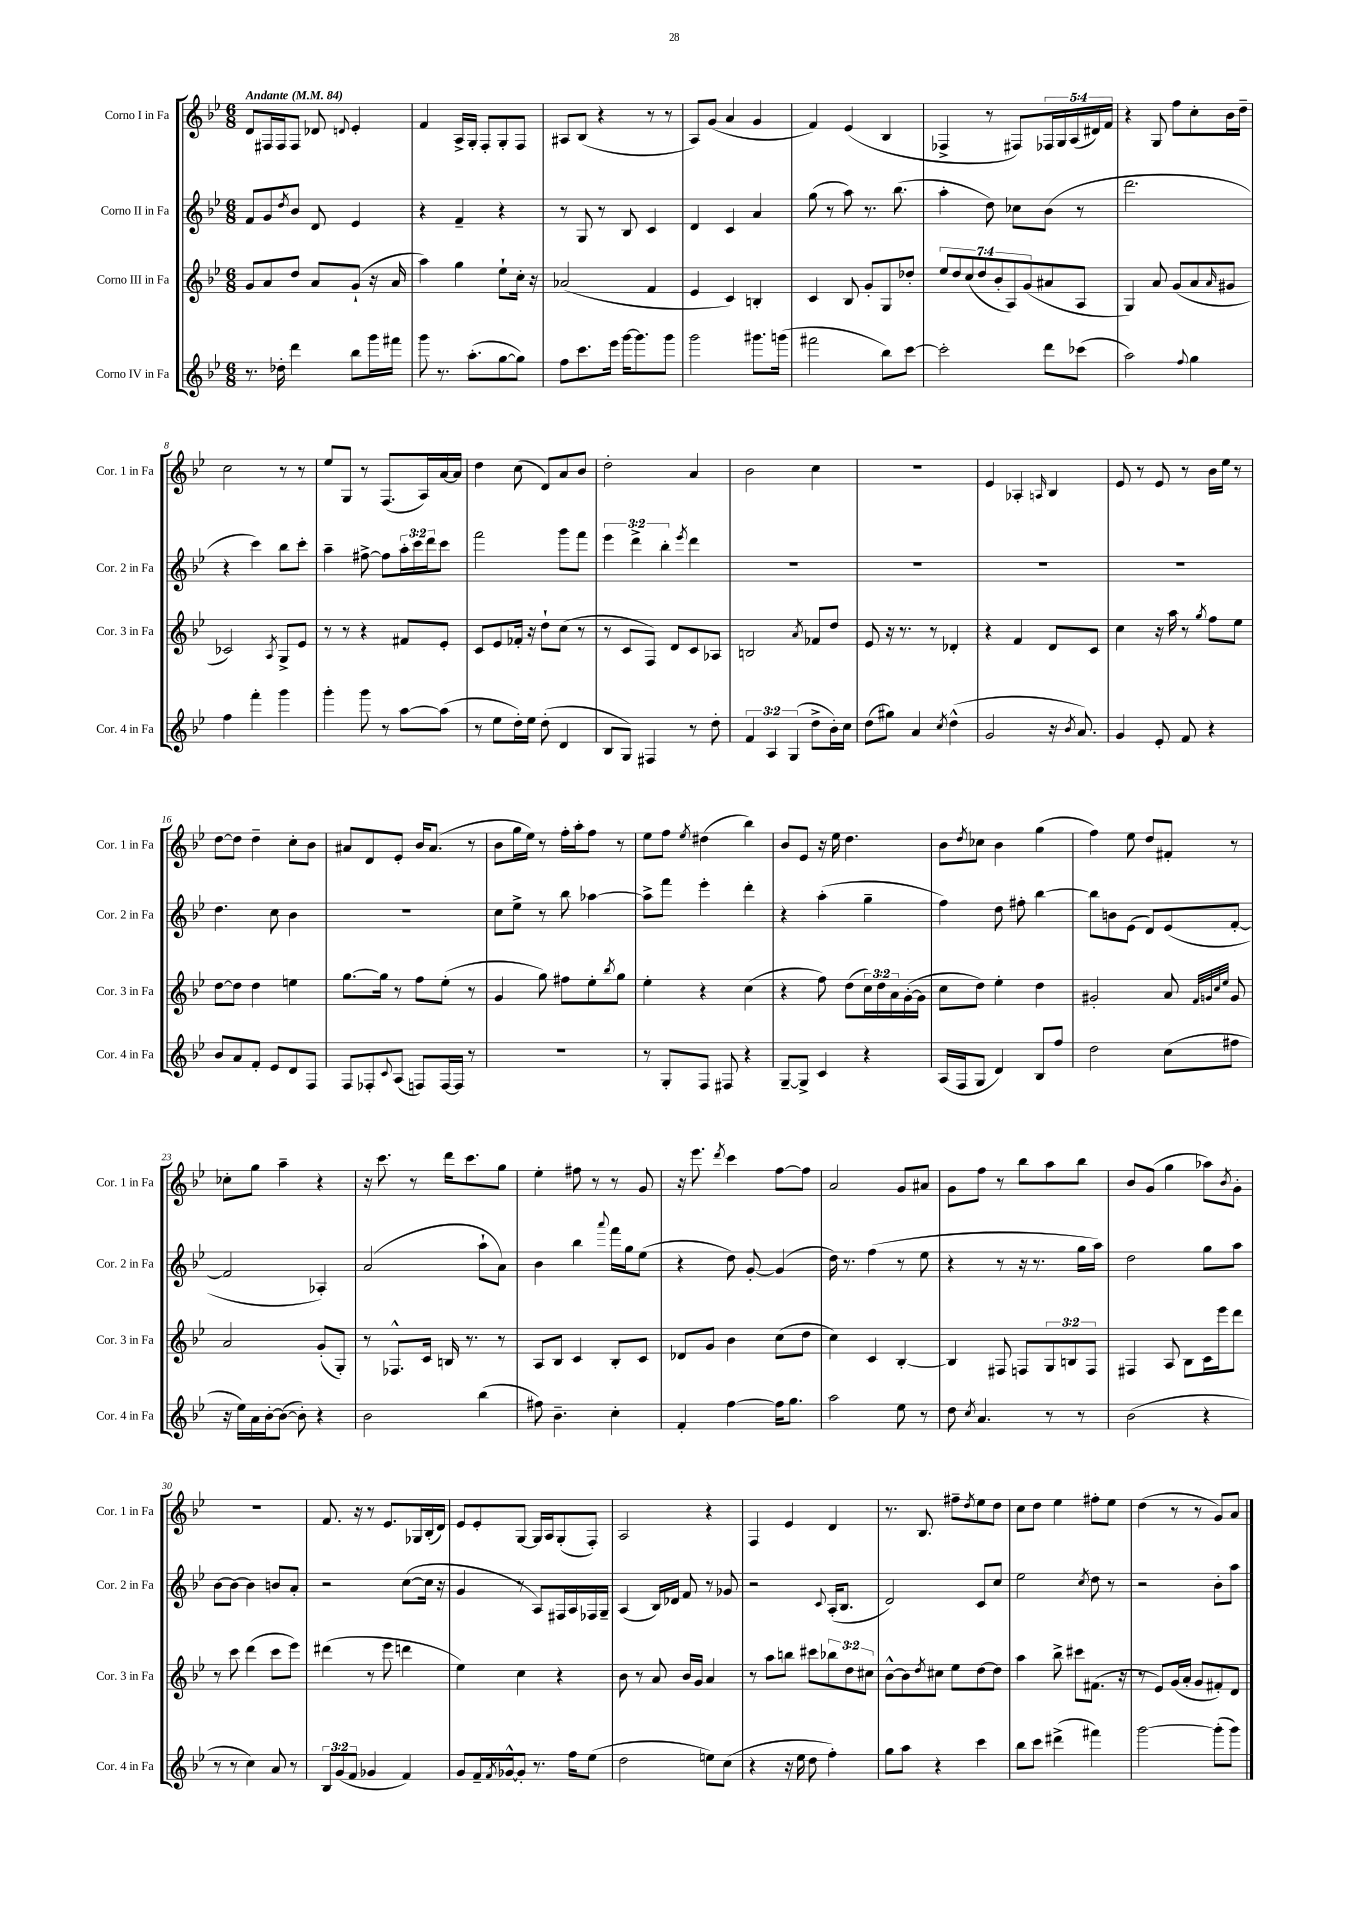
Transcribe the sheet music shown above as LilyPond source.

<<
\new StaffGroup <<
\new Staff = "s0" \with { instrumentName = "Corno I in Fa" shortInstrumentName = "Cor. 1 in Fa" } {
    \clef treble \key bes \major \numericTimeSignature \time 6/8 \override Staff.TupletNumber.text = #tuplet-number::calc-fraction-text \tempo "Andante" 4 = 84
    d'8 fis16 fis16 fis8 des'8 \appoggiatura { d'8 } ees'4-. |
    f'4 a16-> g16-. f8-. g8-. f8 |
    ais8 bes8( r4 r8 r8 |
    a8) g'8( a'4 g'4 |
    f'4) ees'4( bes4 |
    fes4-> r8 fis8) \tuplet 5/4 { fes16 g16 a16( dis'16) f'16 } |
    r4 g8 f''8 c''8-. bes'16 d''16-- |
    c''2 r8 r8 |
    ees''8 g8 r8 f8.( a16) a'16~ a'16 |
    d''4 c''8( d'8) a'8 bes'8 |
    d''2-. a'4 |
    bes'2 c''4 |
    R2. |
    ees'4 aes4-. \grace { a16 } bes4 |
    ees'8 r8 ees'8 r8 bes'16 ees''16 r8 |
    d''8~ d''8 d''4-- c''8-. bes'8 |
    ais'8 d'8 ees'8-. bes'16 ais'8.( r8 |
    bes'8 g''16 ees''16) r8 f''16-. a''16-. f''8 r8 |
    ees''8 f''8 \acciaccatura { ees''8 } dis''4( bes''4) |
    bes'8 ees'8 r16 ees''16 d''4. |
    bes'8 \acciaccatura { d''8 } ces''8 bes'4 g''4( |
    f''4) ees''8 d''8 fis'8-. r8 |
    ces''8-. g''8 a''4-- r4 |
    r16 c'''8. r8 d'''16 c'''8. g''8 |
    ees''4-. fis''8 r8 r8 g'8 |
    r16 ees'''8. \acciaccatura { d'''8 } c'''4 f''8~ f''8 |
    a'2 g'8 ais'8 |
    g'8 f''8 r8 bes''8 a''8 bes''8 |
    bes'8 g'8( g''4 aes''8) \acciaccatura { bes'8 } g'8-. |
    R2. |
    f'8. r16 r8 ees'8. ges16 bes16-.( d'16) |
    ees'8 ees'8-. g8~ g16 a16 g8-.( f8-.) |
    a2 r4 |
    f4 ees'4 d'4 |
    r8. bes8. fis''8-- \acciaccatura { d''8 } ees''8 d''8 |
    c''8 d''8 ees''4 fis''8-. ees''8 |
    d''4( r8 r8 g'8) a'8 \bar "|." |
}
\new Staff = "s1" \with { instrumentName = "Corno II in Fa" shortInstrumentName = "Cor. 2 in Fa" } {
    \clef treble \key bes \major \numericTimeSignature \time 6/8 \override Staff.TupletNumber.text = #tuplet-number::calc-fraction-text
    f'8 g'8 \acciaccatura { d''8 } bes'8 d'8 ees'4 |
    r4 f'4-- r4 |
    r8 g8 r8 bes8 c'4 |
    d'4 c'4 a'4 |
    g''8( r8 a''8) r8. bes''8.( |
    a''4-. d''8) ces''8 bes'8( r8 |
    d'''2. |
    r4 c'''4) bes''8 c'''8-. |
    a''4-- fis''8~-> fis''8 \tuplet 3/2 { a''16-. c'''16 d'''16 } c'''8 |
    f'''2 g'''8 f'''8 |
    \tuplet 3/2 { ees'''4 d'''4-> bes''4-. } \acciaccatura { ees'''8 } d'''4 |
    R2. |
    R2. |
    R2. |
    R2. |
    d''4. c''8 bes'4 |
    R2. |
    c''8 ees''8-> r8 bes''8 aes''4~ |
    aes''8-> f'''8 ees'''4-. d'''4-. |
    r4 a''4-.( g''4-- |
    f''4) d''8 fis''8-. bes''4~ |
    bes''8 b'8 ees'8( d'8) ees'8( f'8~-. |
    f'2 aes4-.) |
    a'2( a''8-! a'8) |
    bes'4 bes''4 \appoggiatura { a'''8 } f'''16 g''16 ees''8( |
    r4 d''8) g'8~-. g'4( |
    d''16) r8. f''4( r8 ees''8 |
    r4 r8 r16 r8. g''16 a''16) |
    d''2 g''8 a''8 |
    bes'8~ bes'8~ bes'4 b'8 a'8-. |
    r2 c''8~( c''16 r16 |
    g'4 r8 a8) fis16 a16 fes16 g16-- |
    a4( bes16) des'16 f'8 r8 ges'8 |
    r2 \appoggiatura { c'8 } a16-.( bes8. |
    d'2) c'8 c''8 |
    ees''2 \acciaccatura { c''8 } d''8 r8 |
    r2 bes'8-. a''8 \bar "|." |
}
\new Staff = "s2" \with { instrumentName = "Corno III in Fa" shortInstrumentName = "Cor. 3 in Fa" } {
    \clef treble \key bes \major \numericTimeSignature \time 6/8 \override Staff.TupletNumber.text = #tuplet-number::calc-fraction-text
    g'8 a'8 d''8 a'8 g'8-!( r16 a'16 |
    a''4) g''4 ees''8-! c''16-. r16 |
    aes'2( f'4 |
    ees'4 c'4) b4-. |
    c'4 bes8 g'8-. g8 des''8-. |
    \tuplet 7/4 { ees''8 d''8 c''8( d''8 bes'8-. a8) g'8( } ais'8 a8 |
    g4) a'8 g'8( a'8 \grace { a'16 } gis'8 |
    ces'2) \acciaccatura { a8 } g8-> ees'8 |
    r8 r8 r4 fis'8 ees'8-. |
    c'8 ees'8 fes'16-. r16 d''8-! c''8( r8 |
    r8 c'8 f8) d'8 c'8 aes8 |
    b2 \acciaccatura { a'8 } fes'8 d''8 |
    ees'8 r16 r8. r8 des'4-. |
    r4 f'4 d'8 c'8 |
    c''4 r16 a''16 r8 \acciaccatura { g''8 } f''8 ees''8 |
    d''8~ d''8 d''4 e''4 |
    g''8.~ g''16 r8 f''8 ees''8-.( r8 |
    g'4 g''8) fis''8 ees''8-. \acciaccatura { bes''8 } g''8 |
    ees''4-. r4 c''4( |
    r4 f''8) d''8( \tuplet 3/2 { c''16) d''16 a'16 } g'16~-.( g'16 |
    c''8 d''8) ees''4-. d''4 |
    gis'2-. a'8 \grace { f'32 g'32 c''32 ees''32 } g'8 |
    a'2 g'8-.( g8-.) |
    r8 fes8.-^ c'16 b16 r8. r8 |
    a8 bes8 c'4 bes8-. c'8 |
    des'8 g'8 bes'4 c''8( d''8 |
    c''4) c'4 bes4~-. |
    bes4 fis8 f8 \tuplet 3/2 { g8 b8 f8 } |
    fis4 a8 bes8 c'16 ees'''16 d'''8 |
    r8 c'''8 d'''4( c'''8 ees'''8) |
    dis'''4( r8 ees'''8 d'''4 |
    ees''4) c''4 r4 |
    bes'8 r8 a'8 bes'16 g'16 a'4 |
    r8 a''8 b''8 cis'''8 \tuplet 3/2 { bes''8 d''8 cis''8 } |
    bes'8~-^ bes'8 \acciaccatura { d''8 } cis''8 ees''8 d''8~ d''8 |
    a''4 bes''8-> cis'''8 fis'8.( r16 |
    r8 ees'8) g'16( a'16-. g'8 fis'8-.) d'8 \bar "|." |
}
\new Staff = "s3" \with { instrumentName = "Corno IV in Fa" shortInstrumentName = "Cor. 4 in Fa" } {
    \clef treble \key bes \major \numericTimeSignature \time 6/8 \override Staff.TupletNumber.text = #tuplet-number::calc-fraction-text
    r8. des''16-. d'''4 bes''8 g'''16 fis'''16 |
    g'''8 r8. a''8.-.( g''8~ g''8) |
    f''8 c'''8. ees'''16 g'''16~ g'''8. g'''8 |
    g'''2 gis'''8. g'''16( |
    fis'''2 bes''8) c'''8~ |
    c'''2-. d'''8 ces'''8( |
    a''2) \appoggiatura { f''8 } g''4 |
    f''4 f'''4-. g'''4 |
    g'''4-. g'''8 r8 a''8~ a''8( |
    r8 ees''8 d''16-.) ees''16 d''8-.( d'4 |
    bes8 g8) fis4 r8 d''8-. |
    \tuplet 3/2 { f'4 a4 g4( } d''8-> bes'16-.) c''16 |
    d''8( gis''8) a'4 \acciaccatura { c''8 } d''4-^( |
    g'2 r16 \acciaccatura { bes'8 } a'8.) |
    g'4 ees'8-. f'8 r4 |
    bes'8 a'8 f'8-. ees'8 d'8 f8 |
    f8 fes8-. \appoggiatura { c'8 } a8( f8) f16~ f16 r8 |
    r2. |
    r8 g8-. f8 fis8 r4 |
    g8~-- g8-> c'4 r4 |
    a16( f16 g8 d'4) bes8 f''8 |
    d''2 c''8( fis''8 |
    r16 ees''16) a'16 bes'16~-. bes'8~( bes'8-.) r4 |
    bes'2 bes''4( |
    fis''8) bes'4.-- c''4-. |
    f'4-. f''4~ f''16 g''8. |
    a''2 ees''8 r8 |
    d''8 \acciaccatura { c''8 } a'4. r8 r8 |
    bes'2( r4 |
    r8 r8 c''4) a'8 r8 |
    \tuplet 3/2 { bes8 g'8( f'8 } ges'4 f'4) |
    g'8 f'16-- \acciaccatura { f'8 } ges'16~-^ ges'8-. r8. f''16 ees''8( |
    d''2 e''8) c''8( |
    r4 r16 ees''16 d''8 f''4-.) |
    g''8 a''8 r4 c'''4 |
    bes''8 c'''8 dis'''4->( fis'''4) |
    g'''2~ g'''8-.( g'''8) \bar "|." |
}
>>
>>
